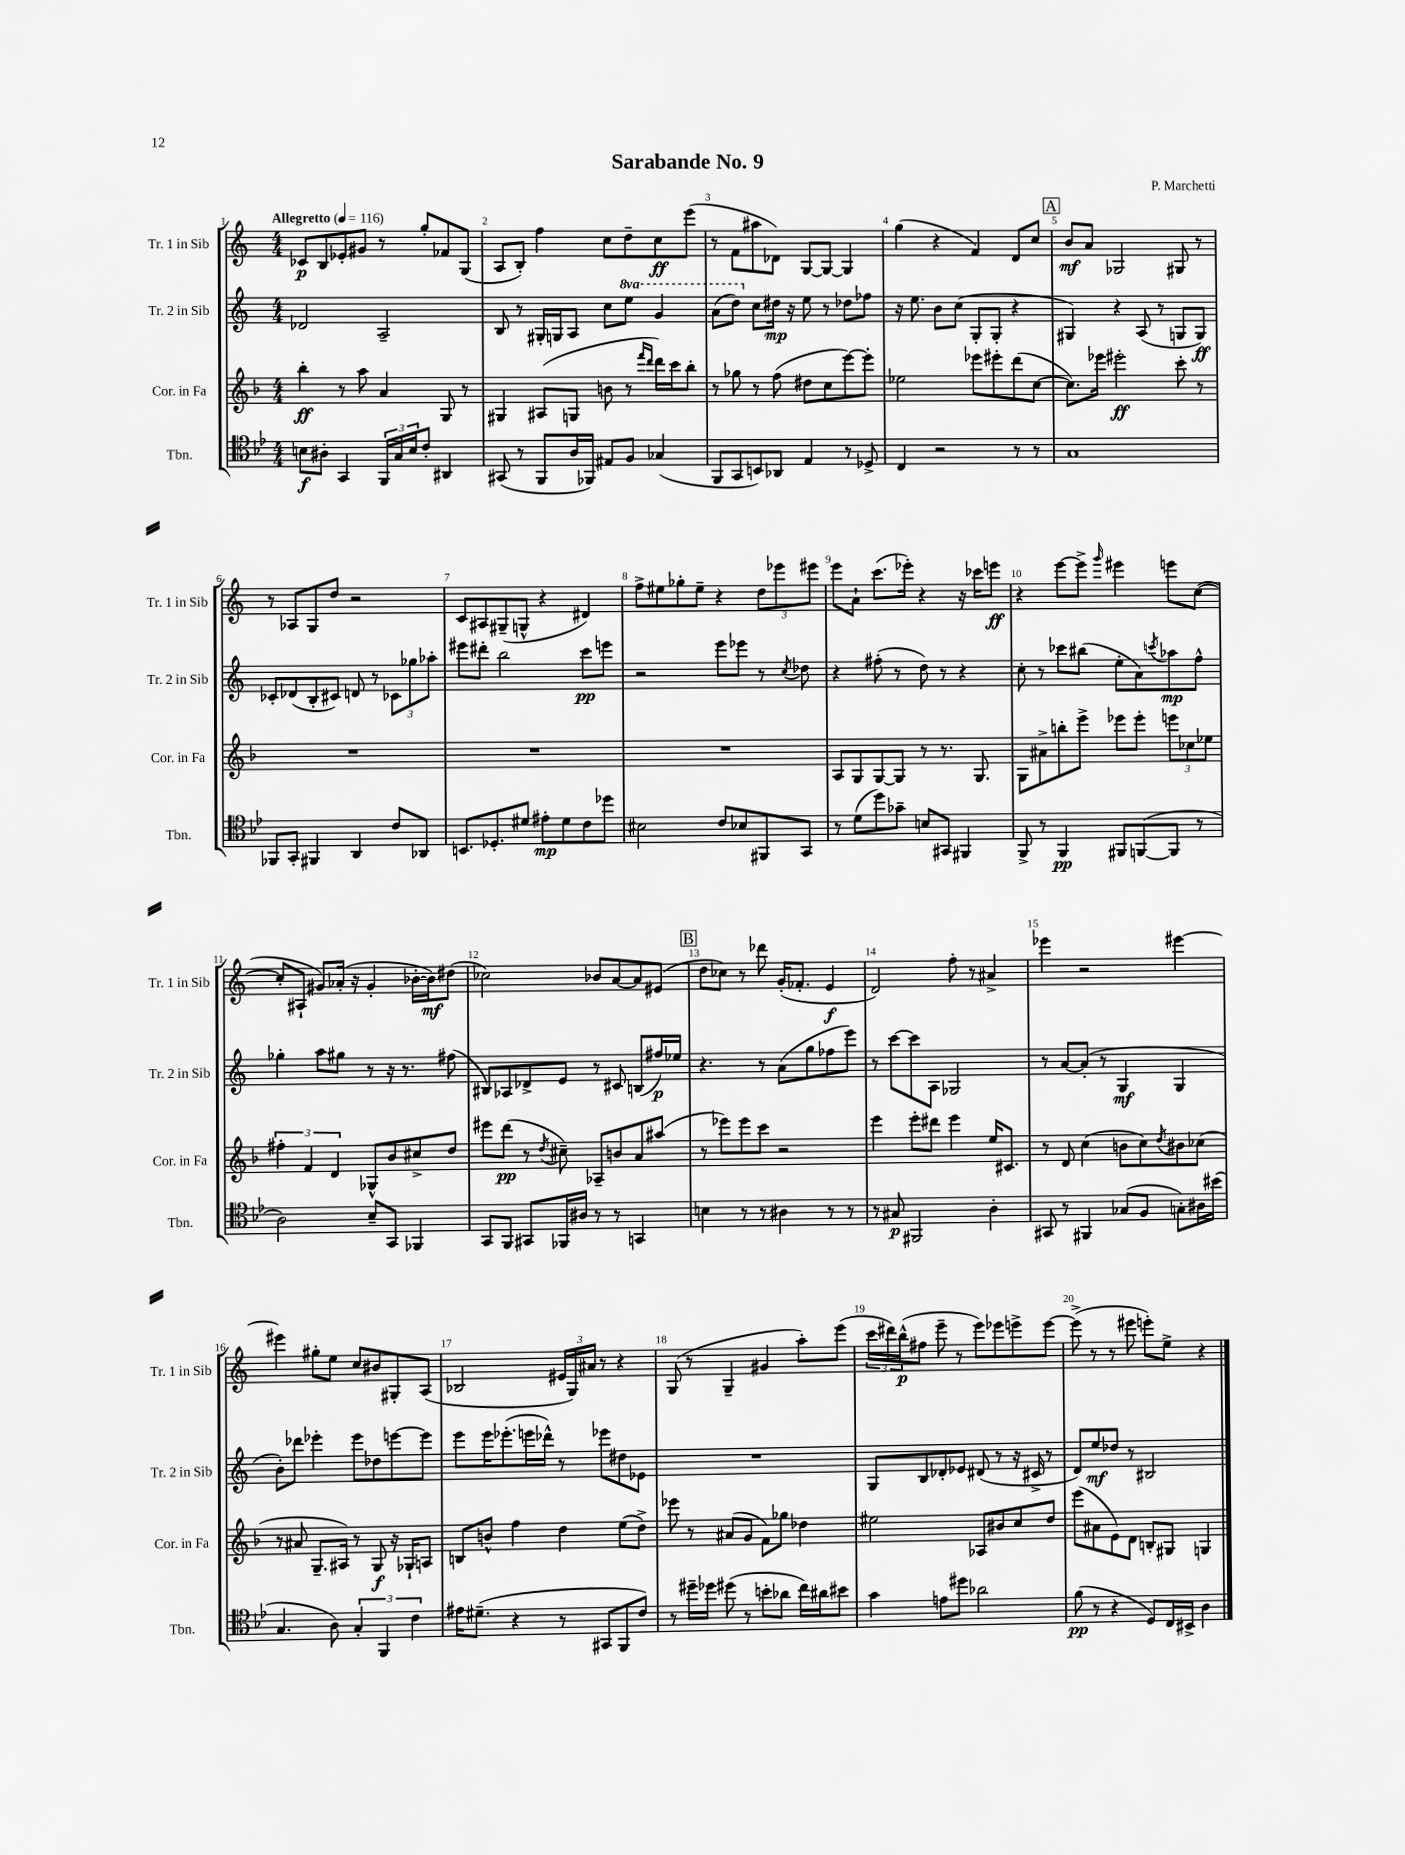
\header { title = "Sarabande No. 9" composer = "P. Marchetti" }
<<
\new StaffGroup <<
\new Staff = "s0" \with { instrumentName = "Tr. 1 in Sib" shortInstrumentName = "Tr. 1 in Sib" } {
    \clef treble \key c \major \numericTimeSignature \time 4/4 \tempo "Allegretto" 4 = 116
    ces'8\p b8 ees'8-. gis'8 r8 g''8-. fes'8 g8( |
    a8 b8-.) f''4 c''8 d''8-- c''8\ff e'''8( |
    r8 f'8 ais''8 des'8) g8~ g8~ g4 |
    g''4( r4 f'4) d'8 c''8 |
    \mark \markup { \box "A" } b'8\mf a'8 ges2 gis8 r8 |
    r8 aes8 g8 d''8 r2 |
    c'8 ais8 gis8--( g8-^ r4 dis'4) |
    f''8-> eis''8 ges''8-. eis''8-- r4 \tuplet 3/2 { d''8 ees'''8 eis'''8 } |
    e'''8 a'8-! c'''8.( ees'''16-.) r4 r16 ces'''16 e'''8\ff |
    r4 e'''8~ e'''8-> \grace { g'''16 } eis'''4 e'''8 c''8~( |
    c''8-. ais8-! gis'8) aes'16-.( r16 gis'4-. bes'16~-. bes'16\mf) dis''8( |
    ces''2) bes'8 a'8~ a'8 eis'8( |
    \mark \markup { \box "B" } d''8 ces''8) r8 des'''8 g'16-.( fes'8.-. e'4\f |
    d'2) f''8-. r8 ais'4-> |
    ees'''4 r2 eis'''4~ |
    eis'''4 gis''8-. e''8 c''8 bis'8 gis8-. a8( |
    bes2 \tuplet 3/2 { eis'16 g16) ais'16 } r8 r4 |
    g8( r8 g4-- gis'4 a''8-.) e'''8( |
    \tuplet 3/2 { c'''16 dis'''16) b''16-^\p( } fis''8 e'''8-- r8 e'''8) ees'''8 e'''8-> e'''8~ |
    e'''8->( r8 r8 eis'''8 e'''8-.) e''8-> r4 \bar "|." |
}
\new Staff = "s1" \with { instrumentName = "Tr. 2 in Sib" shortInstrumentName = "Tr. 2 in Sib" } {
    \clef treble \key c \major \numericTimeSignature \time 4/4 \set Staff.ottavationMarkups = #ottavation-simple-ordinals
    des'2 a2-- |
    b8 r8 gis16-. g16 a8 c''8 \ottava #1 e'''8 g''4 |
    a''8( d'''8) \ottava #0 c''8 dis''16\mp r16 e''8 r8 des''8 fes''8 |
    r16 e''8. b'8 c''8( g8-. g8-. r4 |
    \mark \markup { \box "A" } gis4) r4 a8( r8 g8 g8\ff) |
    ces'8-. des'8( b8-. cis'8) d'8 r8 \tuplet 3/2 { ces'8 ges''8 aes''8-. } |
    eis'''8 dis'''8-. b''2 c'''8\pp e'''8 |
    r2 e'''8 ees'''8 r8 \acciaccatura { c''8 } des''8 |
    r4 fis''8-.( r8 d''8) r8 r4 |
    c''8-. r8 ces'''8 bis''8( e''8-. a'8) \acciaccatura { c'''8 } aes''8\mp f''8-^ |
    ges''4-. a''8 gis''8 r8 r16 r8. fis''8( |
    bis8) aes8 des'8-> e'8 r8 cis'8 b8( fis''16\p) ees''16 |
    \mark \markup { \box "B" } r4. r8 a'8( g''8 fes''8 e'''8) |
    r8 c'''8~ c'''8 a8 ges2 |
    r8 a'8~ a'8-.( r8 g4\mf g4 |
    b'8-.) des'''8 ees'''4-. ees'''8 des''8 e'''8~ e'''8 |
    e'''8 e'''16 ees'''8.-.( e'''16 des'''16-^) r8 ees'''8 dis''8 ees'8 |
    R1 |
    g8 b8 des'8-. ees'8 dis'8( r8 r16 cis'16-> r8 |
    d'8) e''8\mf des''8 r8 bis2 \bar "|." |
}
\new Staff = "s2" \with { instrumentName = "Cor. in Fa" shortInstrumentName = "Cor. in Fa" } {
    \clef treble \key f \major \numericTimeSignature \time 4/4
    bes''4-.\ff r8 a''8 a'4 g8 r8 |
    gis4 ais8( g8 b'8 r8 \grace { f'''16 d'''16 } d'''16) c'''16 bes''8-. |
    r8 ges''8 r8 f''8( dis''8 c''8 e'''8~) e'''8-. |
    ees''2 ees'''8 eis'''8-. d'''8( c''8~ |
    \mark \markup { \box "A" } c''8.) ees'''16 eis'''2-.\ff c'''8-. r8 |
    R1 |
    R1 |
    R1 |
    a8 g8 g8~ g8 r8 r8. g8. |
    g8 ais'8-> b''8-. e'''8-> ees'''8 ees'''8-. \tuplet 3/2 { e'''8 ces''8 ees''8 } |
    \tuplet 3/2 { fis''4-. f'4 d'4 } ges8-^ bes'8 cis''8-> d''8 |
    eis'''8 d'''8\pp( r8 \acciaccatura { d''8 } cis''8--) aes8-- b'8 a'8 ais''8( |
    \mark \markup { \box "B" } r8 ees'''8) ees'''8 c'''8 r2 |
    e'''4 e'''8-. dis'''8 e'''4 e''16 cis'8. |
    r8 d'8 c''4( b'8 c''8) \acciaccatura { d''8 } bis'8 ces''8( |
    r8 ais'8 g8.-- ais16) r8 g8\f r16 ges16-! a8 |
    b8 b'8-^ f''4 d''4 e''8( d''8->) |
    ees'''8 r8 ais'8( g'8 f'8) ges''8 des''4 |
    eis''2 aes8 bis'8 c''8 d''8 |
    e'''8( ais'8 e'8) d'8 b8-. gis8 g4 \bar "|." |
}
\new Staff = "s3" \with { instrumentName = "Tbn." shortInstrumentName = "Tbn." } {
    \clef tenor \key bes \major \numericTimeSignature \time 4/4
    b8\f ais8-. g,4 \tuplet 3/2 { f,16 g16 b16 } c'8-. ais,4 |
    gis,8( r8 f,8 a16 fes,16) eis8 f8 ges4( |
    f,8 g,8 b,8) aes,8 ees4 r8 des8-> |
    c4 r2 r8 r8 |
    \mark \markup { \box "A" } g1 |
    fes,8 g,8-. fis,4 a,4 c'8 aes,8 |
    b,8. des8.-. dis'8 eis'8-.\mp dis'8 c'8 des''8 |
    bis2 c'8 bes8 fis,8 g,8 |
    r8 d'8( d''8) ges'8-- b8 gis,8 fis,4 |
    f,8-> r8 f,4\pp fis,8 f,8~( f,8 r8 |
    a2) bes8-- g,8 fes,4 |
    g,8 f,8 gis,8 fes,16 ais16 r8 r8 g,4 |
    \mark \markup { \box "B" } b4 r8 r8 ais4 r8 r8 |
    r8 gis8\p fis,2 a4-. |
    gis,8 r8 fis,4 ges8( f8 g8-.) ais16 bis'16( |
    g4. a8) \tuplet 3/2 { g4-. f,4 c'4 } |
    eis'16 dis'8.--( r4 r8 gis,8 f,8 c'8) |
    r8 dis''16-- des''16 dis''8( r8 b'8-. aes'8 c''16) ais'16 bis'8 |
    g'4 e'8 dis''8 aes'2 |
    f'8\pp( r8 r4 d8) c16 bis,16-> a4 \bar "|." |
}
>>
>>
\layout { \context { \Score \override BarNumber.break-visibility = ##(#f #t #t) barNumberVisibility = #all-bar-numbers-visible } }
